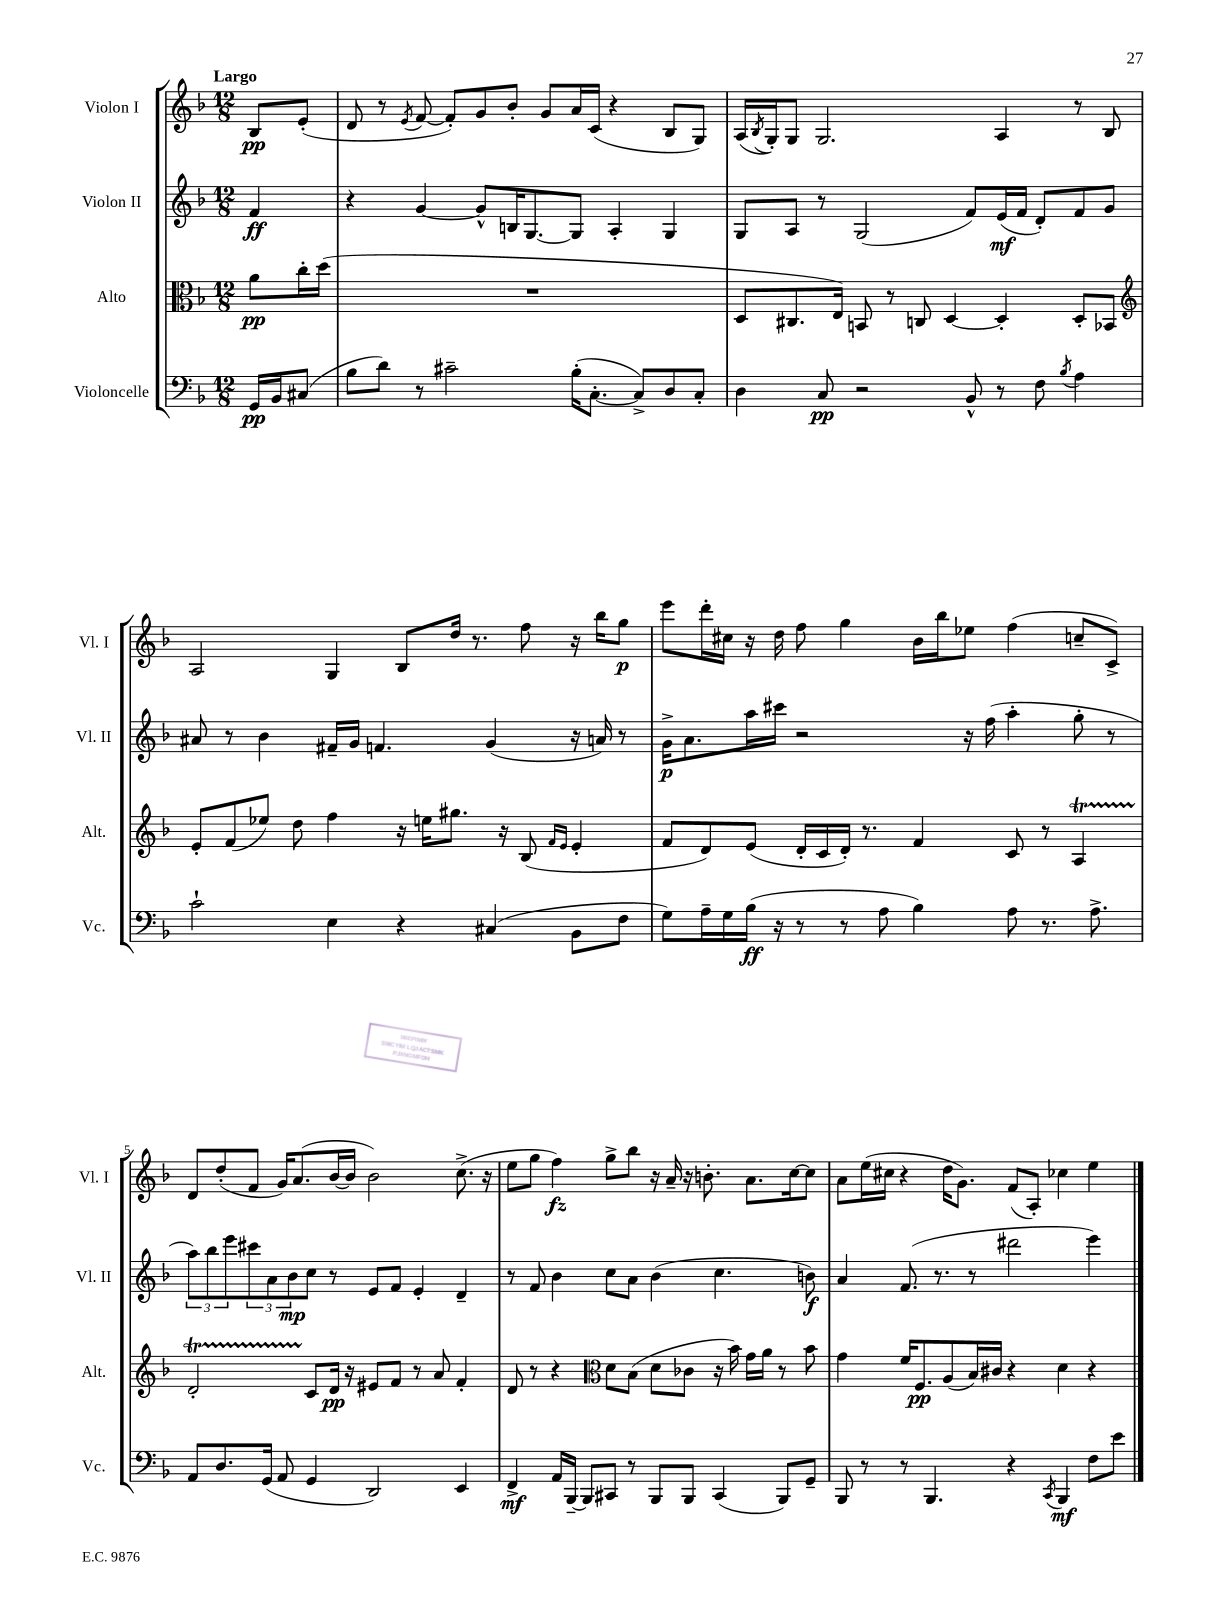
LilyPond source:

<<
\new StaffGroup <<
\new Staff = "s0" \with { instrumentName = "Violon I" shortInstrumentName = "Vl. I" } {
    \clef treble \key f \major \numericTimeSignature \time 12/8 \partial 4 \tempo "Largo"
    bes8\pp e'8-.( |
    d'8 r8 \acciaccatura { e'8 } f'8~ f'8-.) g'8 bes'8-. g'8 a'16 c'16( r4 bes8 g8) |
    a16( \acciaccatura { bes8 } g16-.) g8 g2. a4 r8 bes8 |
    a2 g4 bes8 d''16 r8. f''8 r16 bes''16 g''8\p |
    e'''8 d'''16-. cis''16 r16 d''16 f''8 g''4 bes'16 bes''16 ees''8 f''4( c''8-- c'8->) |
    d'8 d''8-.( f'8 g'16) a'8.( bes'16~ bes'16 bes'2) c''8.->( r16 |
    e''8 g''8 f''4\fz) g''8-> bes''8 r16 a'16-- r16 b'8.-. a'8. c''16~ c''8 |
    a'8 e''16( cis''16 r4 d''16 g'8.) f'8( a8-.) ces''4 e''4 \bar "|." |
}
\new Staff = "s1" \with { instrumentName = "Violon II" shortInstrumentName = "Vl. II" } {
    \clef treble \key f \major \numericTimeSignature \time 12/8 \partial 4
    f'4\ff |
    r4 g'4~ g'8-^ b16 g8.~ g8 a4-. g4 |
    g8 a8 r8 g2( f'8) e'16\mf( f'16 d'8-.) f'8 g'8 |
    ais'8 r8 bes'4 fis'16-- g'16 f'4. g'4( r16 a'16) r8 |
    g'16->\p a'8. a''16 cis'''16 r2 r16 f''16( a''4-. g''8-. r8 |
    \tuplet 3/2 { a''8) bes''8 e'''8 } \tuplet 3/2 { cis'''8 a'8 bes'8\mp } c''8 r8 e'8 f'8 e'4-. d'4-- |
    r8 f'8 bes'4 c''8 a'8 bes'4( c''4. b'8\f) |
    a'4 f'8.( r8. r8 dis'''2 e'''4) \bar "|." |
}
\new Staff = "s2" \with { instrumentName = "Alto" shortInstrumentName = "Alt." } {
    \clef alto \key f \major \numericTimeSignature \time 12/8 \partial 4
    a'8\pp c''16-. d''16( |
    R1. |
    d8 cis8. e16) b,8 r8 c8 d4~ d4-. d8-. bes,8 |
    \clef treble e'8-. f'8( ees''8) d''8 f''4 r16 e''16 gis''8. r16 bes8( \grace { f'16 e'16 } e'4-. |
    f'8 d'8) e'8( d'16-. c'16 d'16-.) r8. f'4 c'8 r8 a4\startTrillSpan |
    d'2-. c'8\stopTrillSpan d'16\pp r16 eis'8 f'8 r8 a'8 f'4-. |
    d'8 r8 r4 \clef alto d'8 bes8( d'8 ces'8 r16 bes'16) g'16 a'16 r8 bes'8 |
    g'4 f'16 f8.\pp a8( bes16) cis'16 r4 d'4 r4 \bar "|." |
}
\new Staff = "s3" \with { instrumentName = "Violoncelle" shortInstrumentName = "Vc." } {
    \clef bass \key f \major \numericTimeSignature \time 12/8 \partial 4
    g,16\pp bes,16 cis8( |
    bes8 d'8) r8 cis'2-- bes16-.( c8.~-. c8->) d8 c8-. |
    d4 c8\pp r2 bes,8-^ r8 f8 \acciaccatura { bes8 } a4 |
    c'2-! e4 r4 cis4( bes,8 f8 |
    g8) a16-- g16 bes16\ff( r16 r8 r8 a8 bes4) a8 r8. a8.-> |
    a,8 d8. g,16( a,8 g,4 d,2) e,4 |
    f,4->\mf a,16 bes,,16~-- bes,,8 cis,8 r8 bes,,8 bes,,8 cis,4( bes,,8) g,8-- |
    bes,,8 r8 r8 bes,,4. r4 \acciaccatura { c,8 } bes,,4\mf f8 e'8 \bar "|." |
}
>>
>>
\layout { \context { \Score \override BarNumber.break-visibility = ##(#f #t #t) barNumberVisibility = #(every-nth-bar-number-visible 5) } }
